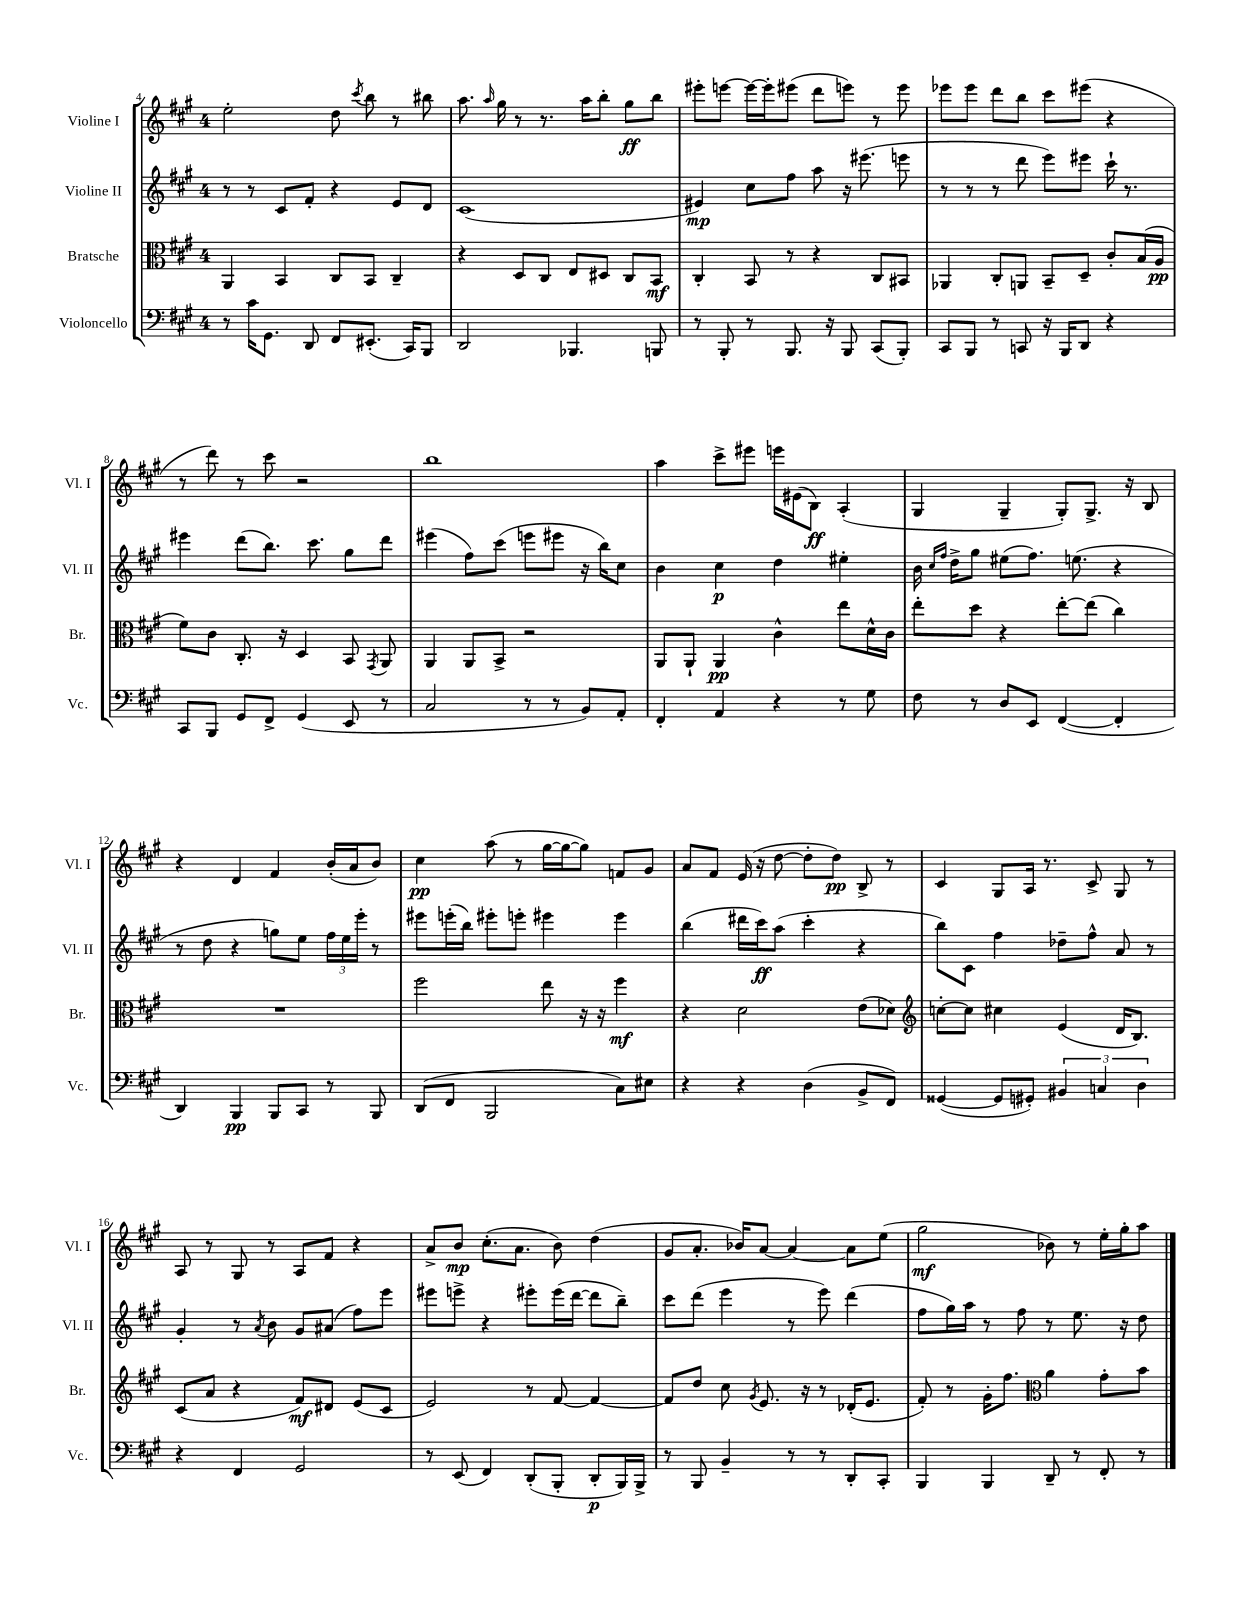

**kern	**kern	**kern	**kern
*staff4	*staff3	*staff2	*staff1
*clefF4	*clefC3	*clefG2	*clefG2
*k[f#c#g#]	*k[f#c#g#]	*k[f#c#g#]	*k[f#c#g#]
*M4/4	*M4/4	*M4/4	*M4/4
8r	4AA	8r	2ee'
16c#	.	8r	.
8.GG#	.	.	.
.	4BB	8c#	.
8DD	.	8f#'	.
8FF#	8C#	4r	8dd
.	.	.	8qccc#
(8.EE#'	8BB	.	8bb
.	4C#~	8e	8r
16CC#)	.	.	.
8BBB	.	8d	8bb#
=	=	=	=
2DD	4r	(1c#	8.aa
.	.	.	16qqaa
.	.	.	16gg#
.	8D	.	8r
.	8C#	.	8.r
4.BBB-	8E	.	.
.	.	.	16aa
.	8D#	.	8bb'
.	8C#	.	8gg#
8BBB	8BB	.	8bb
=	=	=	=
8r	4C#'	4e#)	8eee#'
8BBB'	.	.	[8eee
8r	8BB	8cc#	16eee_
.	.	.	16eee']
8.BBB	8r	8ff#	(8eee#
.	4r	8aa	8ddd
16r	.	.	.
8BBB	.	16r	8eee)
.	.	(8.eee#	.
(8CC#	8C#	.	8r
8BBB')	8BB#	8eee	8eee
=	=	=	=
8CC#	4AA-	8r	8eee-
8BBB	.	8r	8eee-
8r	8C#'	8r	8ddd
8CC	8AA	8ddd	8bb
16r	8BB~	8eee)	8ccc#
16BBB	.	.	.
8DD	8D~	8eee#	(8eee#
4r	8c#'	16ccc#`	4r
.	.	8.r	.
.	(16B	.	.
.	16A	.	.
=	=	=	=
8CC#	8f#)	4eee#	8r
8BBB	8c#	.	8ddd)
8GG#	8.C#'	(8ddd	8r
8FF#^	.	8.bb)	8ccc#
.	16r	.	.
(4GG#	4D	.	2r
.	.	8.ccc#	.
8EE	8BB	8gg#	.
.	8qGG#	.	.
8r	8AA	8ddd	.
=	=	=	=
2C#	4AA	(4eee#	1bb
.	8AA	8ff#)	.
.	8BB^	(8ccc#	.
8r	2r	8eee	.
8r	.	8eee#	.
8BB)	.	16r	.
.	.	16bb)	.
8AA'	.	8cc#	.
=	=	=	=
4FF#'	8AA	4b	4aa
.	8AA`	.	.
4AA	4AA	4cc#	8ccc#^
.	.	.	8eee#
4r	4c#^^	4dd	16eee
.	.	.	(16e#
.	.	.	8B)
8r	8ee	4ee#'	(4A'
8G#	16d^^	.	.
.	16c#	.	.
=	=	=	=
8F#	8ee'	16b	4G#
.	.	16qqcc#	.
.	.	16qqff#	.
.	.	16dd^	.
8r	8dd	8gg#	.
8D	4r	(8ee#	4G#~
8EE	.	8.ff#)	.
([4FF#	[8ee'	.	8G#')
.	.	(8.ee	.
.	(8ee]	.	8.G#^
4FF#']	4cc#)	4r	.
.	.	.	16r
.	.	.	8B
=	=	=	=
4DD)	1r	8r	4r
.	.	8dd	.
4BBB	.	4r	4d
8BBB	.	8gg)	4f#
8CC#	.	8ee	.
8r	.	24ff#	(16b'
.	.	24ee	.
.	.	.	16a
.	.	24eee'	.
8BBB	.	8r	8b)
=	=	=	=
(8DD	2ff#	8eee#	4cc#
8FF#	.	(16eee'	.
.	.	16bb)	.
2BBB	.	8eee#'	(8aa
.	.	8eee'	8r
.	8ee	4eee#	[16gg#
.	.	.	16gg#_
.	16r	.	8gg#])
.	16r	.	.
8C#)	4ff#	4eee#	8f
8E#	.	.	8g#
=	=	=	=
4r	4r	(4bb	8a
.	.	.	8f#
4r	2d	16ddd#	(16e
.	.	16ccc#)	16r
.	.	(8aa	[8dd
(4D	.	4ccc#'	8dd']
.	.	.	8dd)
8BB^	(8e	4r	8B^
8FF#)	8d-)	.	8r
=	=	=	=
*	*clefG2	*	*
([4GG##	[8cc'	8bb)	4c#
.	8cc]	8c#	.
8GG##]	4cc#	4ff#	8G#
8GG#')	.	.	16A
.	.	.	8.r
6BB#	(4e	8dd-~	.
.	.	8ff#^^	8c#^
6C	.	.	.
.	16d	8a	8G#
.	8.B)	.	.
6D	.	.	.
.	.	8r	8r
=	=	=	=
4r	(8c#	4g#'	8A
.	8a	.	8r
4FF#	4r	8r	8G#
.	.	8qa	.
.	.	8b	8r
2GG#	8f#)	8g#	8A
.	8d#	(8a#	8f#
.	(8e	8ff#)	4r
.	8c#	8eee	.
=	=	=	=
8r	2e)	8eee#	8a^
(8EE	.	8eee^	8b
4FF#)	.	4r	(8.cc#'
.	.	.	8.a
(8DD'	8r	8eee#'	.
8BBB'	[8f#	(16eee#	8b)
.	.	[16ddd	.
8DD'	4f#_	8ddd]	(4dd
16BBB)	.	8bb~)	.
16BBB^	.	.	.
=	=	=	=
8r	8f#]	8ccc#	8g#
8BBB	8dd	(8ddd	8.a'
4BB~	8cc#	4eee	.
.	.	.	16b-)
.	8qg#	.	.
.	8.e	.	[8a
8r	.	8r	4a_
.	16r	.	.
8r	8r	8eee)	.
8DD'	(16d-'	(4ddd	8a]
.	8.e	.	.
8CC#'	.	.	(8ee
=	=	=	=
4BBB	8f#')	8ff#	2gg#
.	8r	16gg#)	.
.	.	16aa	.
4BBB	16g#'	8r	.
.	8.ff#	.	.
.	.	8ff#	.
*	*clefC3	*	*
8DD~	4a	8r	8b-)
8r	.	8.ee	8r
8FF#'	8g#'	.	16ee'
.	.	16r	16gg#'
8r	8b	8dd	8aa
==	==	==	==
*-	*-	*-	*-
